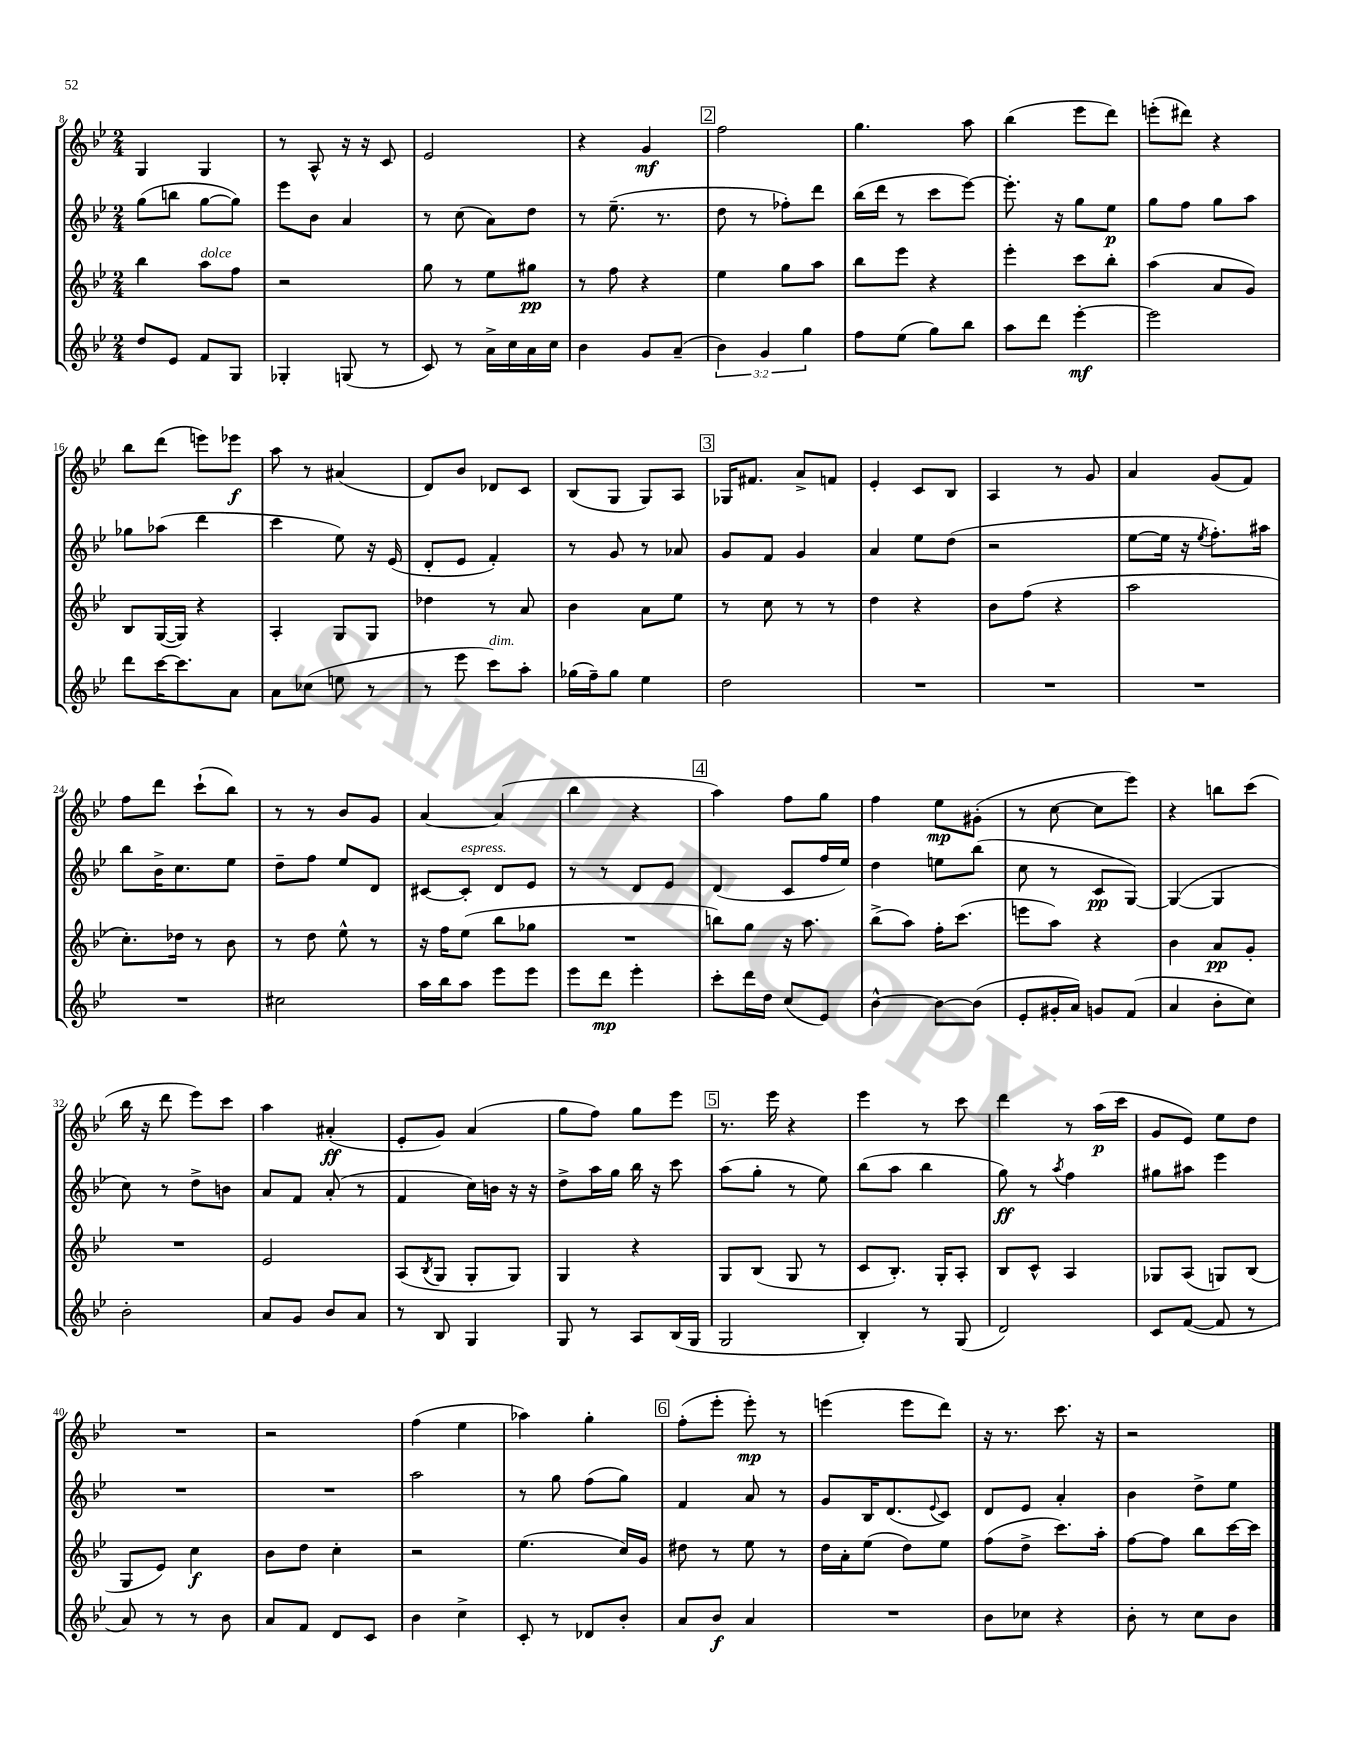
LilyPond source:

<<
\new StaffGroup <<
\new Staff = "s0" {
    \clef treble \key bes \major \numericTimeSignature \time 2/4
    g4 g4 |
    r8 a8-^ r16 r16 c'8 |
    ees'2 |
    r4 g'4\mf |
    \mark \markup { \box "2" } f''2 |
    g''4. a''8 |
    bes''4( ees'''8 d'''8) |
    e'''8-.( dis'''8) r4 |
    bes''8 d'''8( e'''8) ees'''8\f |
    a''8 r8 ais'4( |
    d'8) bes'8 des'8 c'8 |
    bes8( g8 g8) a8 |
    \mark \markup { \box "3" } ges16 fis'8. a'8-> f'8 |
    ees'4-. c'8 bes8 |
    a4 r8 g'8 |
    a'4 g'8( f'8) |
    f''8 d'''8 c'''8-!( bes''8) |
    r8 r8 bes'8 g'8 |
    a'4~ a'4( |
    bes''4 r4 |
    \mark \markup { \box "4" } a''4) f''8 g''8 |
    f''4 ees''8\mp gis'8-.( |
    r8 c''8~ c''8 ees'''8) |
    r4 b''8 c'''8( |
    bes''16 r16 d'''8 ees'''8) c'''8 |
    a''4 ais'4-.\ff( |
    ees'8-. g'8) a'4( |
    g''8 f''8) g''8 ees'''8 |
    \mark \markup { \box "5" } r8. ees'''16 r4 |
    ees'''4 r8 c'''8 |
    d'''4 r8 a''16\p( c'''16 |
    g'8 ees'8) ees''8 d''8 |
    R2 |
    r2 |
    f''4( ees''4 |
    aes''4) g''4-. |
    \mark \markup { \box "6" } f''8-.( ees'''8-. ees'''8-.\mp) r8 |
    e'''4( e'''8 d'''8) |
    r16 r8. c'''8. r16 |
    r2 \bar "|." |
}
\new Staff = "s1" {
    \clef treble \key bes \major \numericTimeSignature \time 2/4
    g''8( b''8 g''8~ g''8) |
    ees'''8 bes'8 a'4 |
    r8 c''8( a'8) d''8 |
    r8 ees''8.--( r8. |
    \mark \markup { \box "2" } d''8 r8 fes''8-.) d'''8 |
    bes''16( d'''16 r8 c'''8 ees'''8~) |
    ees'''8.-. r16 g''8 ees''8\p |
    g''8 f''8 g''8 a''8 |
    ges''8 aes''8( d'''4 |
    c'''4 ees''8) r16 ees'16( |
    d'8-. ees'8 f'4-.) |
    r8 g'8 r8 aes'8 |
    \mark \markup { \box "3" } g'8 f'8 g'4 |
    a'4 ees''8 d''8( |
    r2 |
    ees''8~ ees''16 r16 \acciaccatura { ees''8 } f''8.-.) ais''16 |
    bes''8 bes'16-> c''8. ees''8 |
    d''8-- f''8 ees''8 d'8 |
    cis'8~ cis'8-.^\markup { \italic "espress." } d'8 ees'8 |
    r8 r8 d'8 ees'8 |
    \mark \markup { \box "4" } d'4( c'8 f''16 ees''16) |
    d''4 e''8 bes''8( |
    c''8 r8 c'8\pp g8~) |
    g4~( g4 |
    c''8) r8 d''8-> b'8 |
    a'8 f'8 a'8-.( r8 |
    f'4 c''16) b'16 r16 r16 |
    d''8-> a''16 g''16 bes''16 r16 c'''8 |
    \mark \markup { \box "5" } a''8( g''8-. r8 ees''8) |
    bes''8( a''8 bes''4 |
    g''8\ff) r8 \acciaccatura { a''8 } f''4 |
    gis''8 ais''8 ees'''4 |
    R2 |
    R2 |
    a''2 |
    r8 g''8 f''8( g''8) |
    \mark \markup { \box "6" } f'4 a'8 r8 |
    g'8 bes16 d'8.( \appoggiatura { ees'8 } c'8) |
    d'8 ees'8 a'4-. |
    bes'4 d''8-> ees''8 \bar "|." |
}
\new Staff = "s2" {
    \clef treble \key bes \major \numericTimeSignature \time 2/4
    bes''4 a''8^\markup { \italic "dolce" } f''8 |
    r2 |
    g''8 r8 ees''8 gis''8\pp |
    r8 f''8 r4 |
    \mark \markup { \box "2" } ees''4 g''8 a''8 |
    bes''8 ees'''8 r4 |
    ees'''4-. c'''8 bes''8-. |
    a''4( a'8 g'8) |
    bes8 g16~( g16) r4 |
    a4-. g8 g8 |
    des''4 r8 a'8 |
    bes'4 a'8 ees''8 |
    \mark \markup { \box "3" } r8 c''8 r8 r8 |
    d''4 r4 |
    bes'8 f''8( r4 |
    a''2 |
    c''8.-.) des''16 r8 bes'8 |
    r8 d''8 ees''8-^ r8 |
    r16 f''16 ees''8( bes''8 ges''8 |
    R2 |
    \mark \markup { \box "4" } b''8) g''8 r16 a''8. |
    bes''8->( a''8) f''16-. c'''8.( |
    e'''8 a''8) r4 |
    bes'4 a'8\pp g'8-. |
    R2 |
    ees'2 |
    a8( \acciaccatura { bes8 } g8 g8-. g8) |
    g4 r4 |
    \mark \markup { \box "5" } g8 bes8( g8 r8 |
    c'8 bes8.-.) g16-. a8-. |
    bes8 c'8-^ a4 |
    ges8 a8( g8) bes8( |
    g8 ees'8) c''4\f |
    bes'8 d''8 c''4-. |
    r2 |
    ees''4.( c''16) g'16 |
    \mark \markup { \box "6" } dis''8 r8 ees''8 r8 |
    d''16 a'16-. ees''8( d''8) ees''8 |
    f''8( d''8-> c'''8.) a''16-. |
    f''8~ f''8 bes''8 c'''16~ c'''16 \bar "|." |
}
\new Staff = "s3" {
    \clef treble \key bes \major \numericTimeSignature \time 2/4 \override Staff.TupletNumber.text = #tuplet-number::calc-fraction-text
    d''8 ees'8 f'8 g8 |
    ges4-. g8( r8 |
    c'8) r8 a'16-> c''16 a'16 c''16 |
    bes'4 g'8 a'8--( |
    \mark \markup { \box "2" } \tuplet 3/2 { bes'4) g'4 g''4 } |
    f''8 ees''8( g''8) bes''8 |
    a''8 d'''8 ees'''4~-.\mf |
    ees'''2 |
    d'''8 c'''16~ c'''8. a'8 |
    a'8 ces''8( e''8 r8 |
    r8 ees'''8 c'''8^\markup { \italic "dim." }) a''8-. |
    ges''16( f''16--) ges''8 ees''4 |
    \mark \markup { \box "3" } d''2 |
    R2 |
    R2 |
    R2 |
    R2 |
    cis''2 |
    a''16 bes''16 a''8 ees'''8 ees'''8 |
    ees'''8 d'''8\mp ees'''4-. |
    \mark \markup { \box "4" } c'''8-. d'''16 d''16 c''8( ees'8) |
    bes'4~-^ bes'8~ bes'8( |
    ees'8-. gis'16-. a'16) g'8 f'8( |
    a'4 bes'8-. c''8) |
    bes'2-. |
    a'8 g'8 bes'8 a'8 |
    r8 bes8 g4 |
    g8 r8 a8 bes16( g16 |
    \mark \markup { \box "5" } g2 |
    bes4-.) r8 g8( |
    d'2) |
    c'8 f'8~( f'8 r8 |
    a'8) r8 r8 bes'8 |
    a'8 f'8 d'8 c'8 |
    bes'4 c''4-> |
    c'8-. r8 des'8 bes'8-. |
    \mark \markup { \box "6" } a'8 bes'8\f a'4 |
    R2 |
    bes'8 ces''8 r4 |
    bes'8-. r8 c''8 bes'8 \bar "|." |
}
>>
>>
\layout { \context { \Score currentBarNumber = #8 } }
